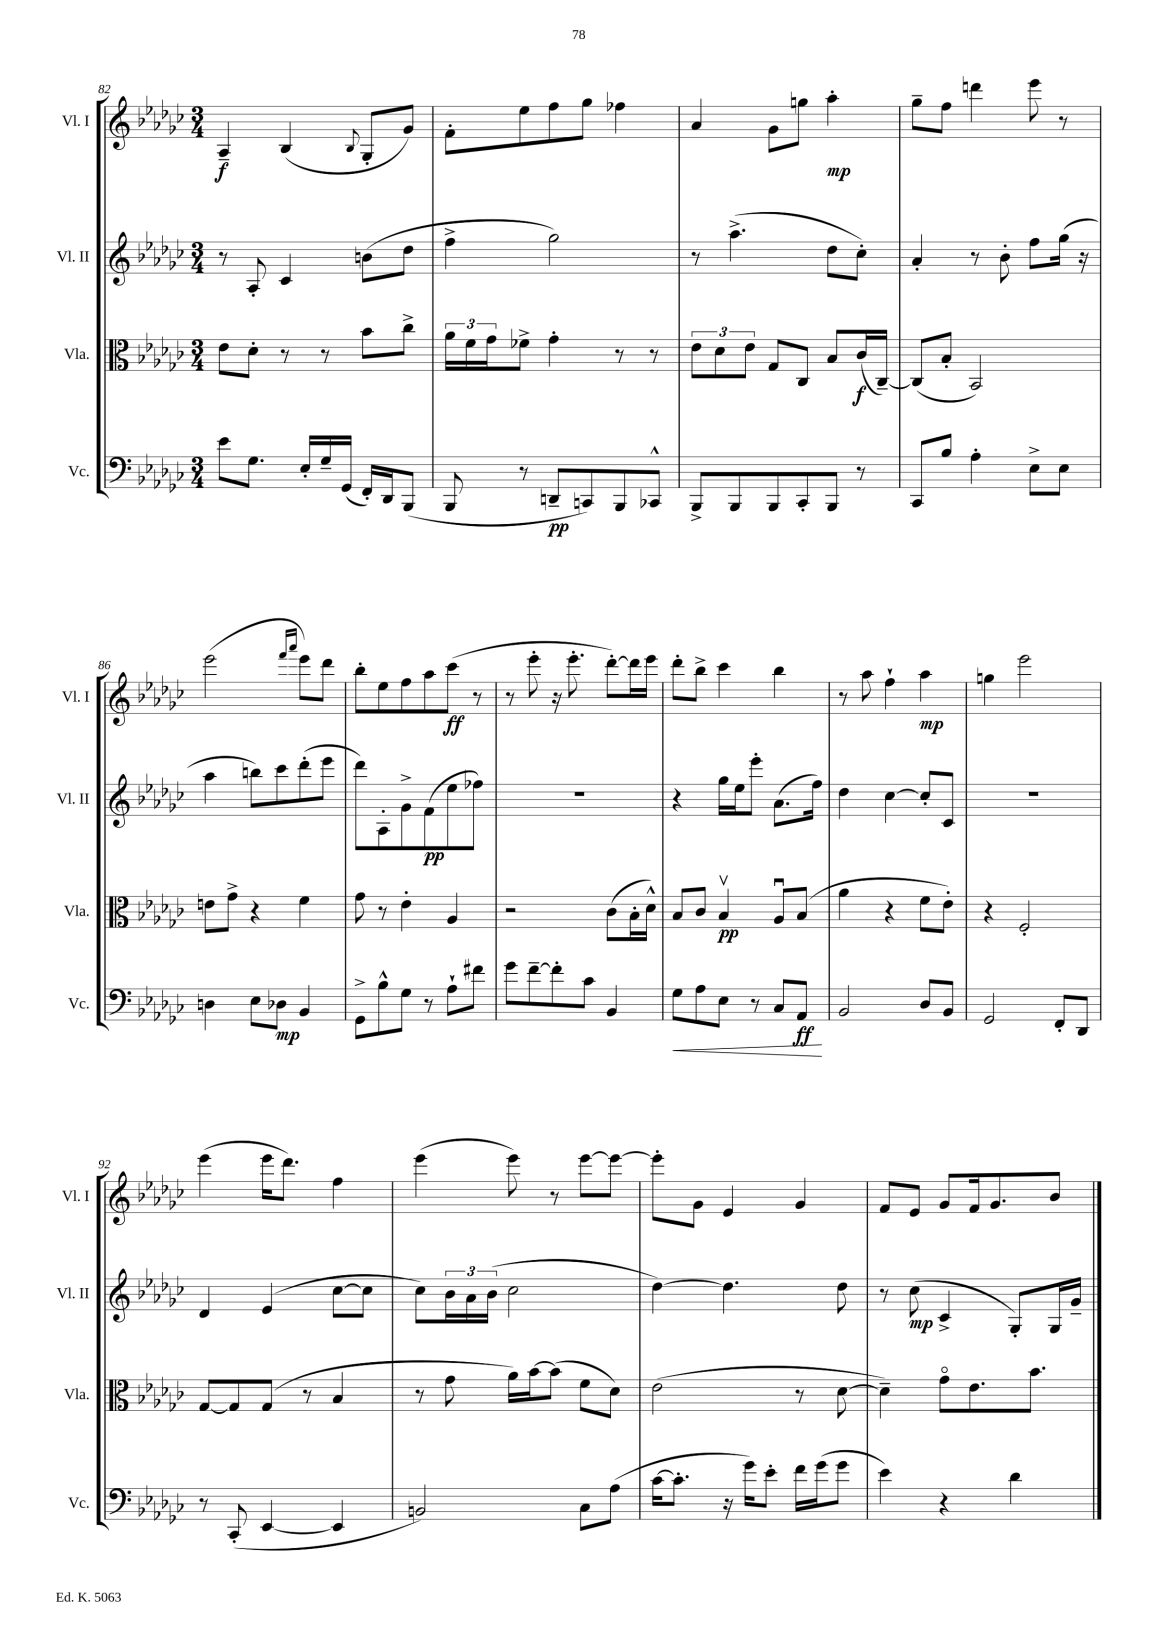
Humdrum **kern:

**kern	**dynam	**kern	**dynam	**kern	**dynam	**kern	**dynam
*part4	*part4	*part3	*part3	*part2	*part2	*part1	*part1
*staff4	*staff4	*staff3	*staff3	*staff2	*staff2	*staff1	*staff1
*I"Vc.	*	*I"Vla.	*	*I"Vl. II	*	*I"Vl. I	*
*I'Vc.	*	*I'Vla.	*	*I'Vl. II	*	*I'Vl. I	*
*clefF4	*	*clefC3	*	*clefG2	*	*clefG2	*
*k[b-e-a-d-g-c-]	*	*k[b-e-a-d-g-c-]	*	*k[b-e-a-d-g-c-]	*	*k[b-e-a-d-g-c-]	*
*M3/4	*	*M3/4	*	*M3/4	*	*M3/4	*
=82	=82	=82	=82	=82	=82	=82	=82
8e-\L	.	8e-\L	.	8r	.	4A-~/	f
8.G-\J	.	8d-'\J	.	8A-'/	.	.	.
.	.	8r	.	4c-/	.	(4B-/	.
16E-'/LL	.	.	.	.	.	.	.
16G-~/	.	8r	.	.	.	.	.
(16GG-/JJ	.	.	.	.	.	.	.
.	.	.	.	.	.	8qqB-/	.
16FF'/LL)	.	8b-\L	.	(8bn\L	.	8G-'/L	.
16DD-/J	.	.	.	.	.	.	.
(8BBB-/J	.	8cc-^\J	.	8dd-\J	.	8g-/J)	.
=83	=83	=83	=83	=83	=83	=83	=83
8BBB-/	.	24a-\LL	.	4ff^\	.	8f'\L	.
.	.	24f\	.	.	.	.	.
.	.	24g-\J	.	.	.	.	.
8r	.	8f-X^\J	.	.	.	8ee-\	.
8DDn~/L	pp	4g-'\	.	2gg-\)	.	8ff\	.
8CCn/)	.	.	.	.	.	8gg-\J	.
8BBB-/	.	8r	.	.	.	4ff-X\	.
8CC-X^^/J	.	8r	.	.	.	.	.
=84	=84	=84	=84	=84	=84	=84	=84
8BBB-^/L	.	12e-\L	.	8r	.	4a-/	.
.	.	12d-\	.	.	.	.	.
8BBB-/	.	.	.	(4.aa-^\	.	.	.
.	.	12e-\J	.	.	.	.	.
8BBB-/	.	8G-/L	.	.	.	8g-\L	.
8CC-'/	.	8C-/J	.	.	.	8ggn\J	.
8BBB-/J	.	8B-/L	.	8dd-\L	.	4aa-'\	mp
8r	.	(16c-/L	f	8cc-'\J)	.	.	.
.	.	[16C-~/JJ)	.	.	.	.	.
=85	=85	=85	=85	=85	=85	=85	=85
8CC-/L	.	(8C-/L]	.	4a-'/	.	8gg-~\L	.
8B-/J	.	8B-'/J	.	.	.	8ff\J	.
4A-'\	.	2BB-/)	.	8r	.	4dddn\	.
.	.	.	.	8b-'\	.	.	.
8E-^\L	.	.	.	8ff\L	.	8eee-\	.
8E-\J	.	.	.	(16gg-\Jk	.	8r	.
.	.	.	.	16r	.	.	.
!!LO:LB:g=z
=86	=86	=86	=86	=86	=86	=86	=86
4Dn\	.	8en\L	.	4aa-\	.	(2eee-\	.
.	.	8g-^\J	.	.	.	.	.
8E-\L	.	4r	.	8bbn\L)	.	.	.
8D-X\J	mp	.	.	8ccc-\	.	.	.
.	.	.	.	.	.	16qqfff/LL	.
.	.	.	.	.	.	16qqaaa-/JJ	.
4BB-/	.	4f\	.	(8ddd-'\	.	8eee-\L)	.
.	.	.	.	8eee-\J	.	8ddd-\J	.
=87	=87	=87	=87	=87	=87	=87	=87
8GG-^\L	.	8g-\	.	8ddd-\L)	.	8bb-'\L	.
8B-^^\	.	8r	.	8A-'\	.	8ee-\	.
8G-\J	.	4e-'\	.	8g-^\	.	8ff\	.
8r	.	.	.	(8f\	pp	8aa-\	.
8A-`\L	.	4A-/	.	8ee-\	.	(8ccc-\J	ff
8f#X\J	.	.	.	8ff-X\J)	.	8r	.
=88	=88	=88	=88	=88	=88	=88	=88
8g-\L	.	2r	.	2.r	.	8r	.
[8f~\	.	.	.	.	.	8eee-'\	.
8f'\]	.	.	.	.	.	16r	.
.	.	.	.	.	.	8.eee-'\	.
8c-\J	.	.	.	.	.	.	.
4BB-/	.	(8c-\L	.	.	.	[8ddd-'\L)	.
.	.	16B-'\L	.	.	.	16ddd-\L]	.
.	.	16d-^^\JJ)	.	.	.	16eee-\JJ	.
=89	=89	=89	=89	=89	=89	=89	=89
!	!LO:HP:b	!	!	!	!	!	!
8G-\L	<	8B-/L	.	4r	.	8ddd-'\L	.
8A-\	.	8c-/J	.	.	.	8bb-^\J	.
8E-\J	.	4B-v/	pp	16gg-\LL	.	4ccc-\	.
.	.	.	.	16ee-\J	.	.	.
8r	.	.	.	8eee-'\J	.	.	.
8C-/L	.	8A-u/L	.	(8.a-\L	.	4bb-\	.
8AA-/J	ff	(8B-/J	.	.	.	.	.
.	.	.	.	16ff\Jk)	.	.	.
.	[	.	.	.	.	.	.
=90	=90	=90	=90	=90	=90	=90	=90
2BB-/	.	4a-\	.	4dd-\	.	8r	.
.	.	.	.	.	.	8aa-\	.
.	.	4r	.	[4cc-\	.	4ff`\	.
8D-/L	.	8f\L	.	8cc-'/L]	.	4aa-\	mp
8BB-/J	.	8e-'\J)	.	8c-/J	.	.	.
=91	=91	=91	=91	=91	=91	=91	=91
2GG-/	.	4r	.	2.r	.	4ggn\	.
.	.	2F'/	.	.	.	2eee-\	.
8FF'/L	.	.	.	.	.	.	.
8DD-/J	.	.	.	.	.	.	.
!!LO:LB:g=z
=92	=92	=92	=92	=92	=92	=92	=92
8r	.	[8G-/L	.	4d-/	.	(4eee-\	.
(8CC-'/	.	8G-/]	.	.	.	.	.
[4EE-/	.	(8G-/J	.	(4e-/	.	16eee-\KL	.
.	.	.	.	.	.	8.ddd-\J)	.
.	.	8r	.	.	.	.	.
4EE-/]	.	4B-/	.	[8cc-\L	.	4ff\	.
.	.	.	.	8cc-\J]	.	.	.
=93	=93	=93	=93	=93	=93	=93	=93
2BBn/)	.	8r	.	8cc-\L)	.	(4eee-\	.
.	.	8g-\	.	24b-\L	.	.	.
.	.	.	.	24a-\	.	.	.
.	.	.	.	(24b-\JJ	.	.	.
.	.	16a-\LL)	.	2cc-\	.	8eee-\)	.
.	.	[16b-\J	.	.	.	.	.
.	.	(8b-\J]	.	.	.	8r	.
8C-\L	.	8f\L	.	.	.	[8eee-\L	.
(8A-\J	.	8d-\J)	.	.	.	8eee-\J_	.
=94	=94	=94	=94	=94	=94	=94	=94
[16c-\KL	.	(2e-\	.	[4dd-\)	.	8eee-'\L]	.
8.c-'\J]	.	.	.	.	.	.	.
.	.	.	.	.	.	8g-\J	.
16r	.	.	.	4.dd-\]	.	4e-/	.
16g-\KL)	.	.	.	.	.	.	.
8e-'\J	.	.	.	.	.	.	.
16f\LL	.	8r	.	.	.	4g-/	.
(16g-\J	.	.	.	.	.	.	.
8g-\J	.	[8d-\	.	8dd-\	.	.	.
=95	=95	=95	=95	=95	=95	=95	=95
4e-\)	.	4d-~\])	.	8r	.	8f/L	.
.	.	.	.	(8cc-\	mp	8e-/J	.
4r	.	8g-\L	.	4c-^/	.	8g-/L	.
.	.	8.e-\	.	.	.	16f/k	.
.	.	.	.	.	.	8.g-/	.
4d-\	.	.	.	8G-'/L)	.	.	.
.	.	8.b-\J	.	.	.	.	.
.	.	.	.	16G-/L	.	8b-/J	.
.	.	.	.	16g-~/JJ	.	.	.
==	==	==	==	==	==	==	==
*-	*-	*-	*-	*-	*-	*-	*-
